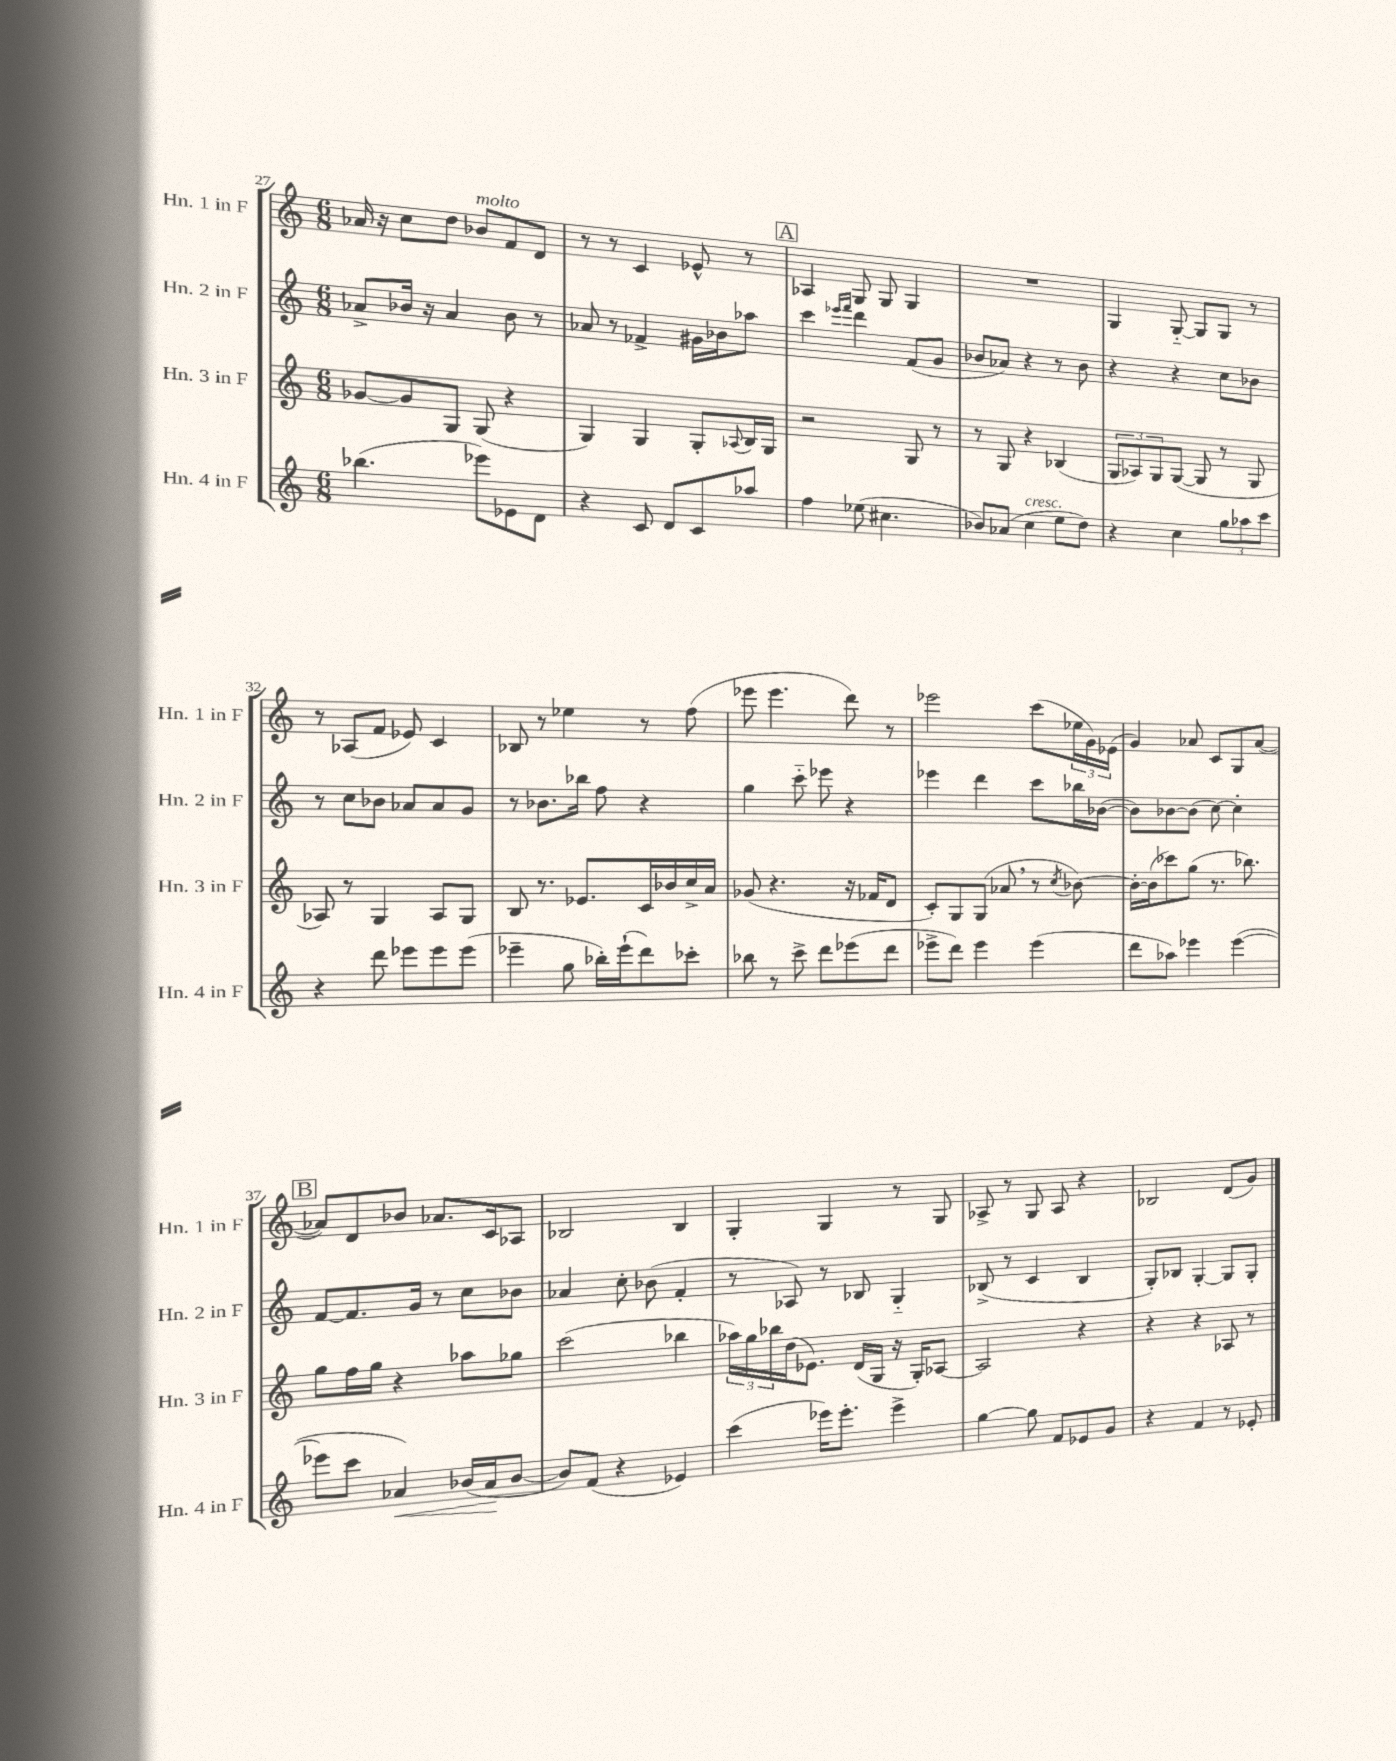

**kern	**dynam	**kern	**kern	**kern
*part4	*part4	*part3	*part2	*part1
*staff4	*staff4	*staff3	*staff2	*staff1
*I"Hn. 4 in F	*	*I"Hn. 3 in F	*I"Hn. 2 in F	*I"Hn. 1 in F
*I'Hn. 4 in F	*	*I'Hn. 3 in F	*I'Hn. 2 in F	*I'Hn. 1 in F
*clefG2	*	*clefG2	*clefG2	*clefG2
*k[]	*	*k[]	*k[]	*k[]
*M6/8	*	*M6/8	*M6/8	*M6/8
=27	=27	=27	=27	=27
(4.bb-X\	.	[8g-X/L	8a-X^/L	16a-X/
.	.	.	.	16r
.	.	8g-/]	16b-X/Jk	8cc\L
.	.	.	16r	.
.	.	8G/J	4a-/	8dd\J
!	!	!	!	!LO:TX:a:i:t=molto
8eee-X\L)	.	(8G/	.	8b-X/L
8e-X\	.	4r	8b-\	8f/
8d\J	.	.	8r	8d/J
=28	=28	=28	=28	=28
4r	.	4G/)	8a-X/	8r
.	.	.	8r	8r
8c/	.	4G/	4f-X^/	4c/
8d/L	.	.	.	.
8c/	.	8G'/L	16g#X\LL	8e-X^^/
.	.	.	16b-X\J	.
.	.	8qqA-X/	.	.
8aa-X/J	.	16B/L	8aa-X\J	8r
.	.	16G/JJ	.	.
!!LO:REH:place=s1:t=A
=29	=29	=29	=29	=29
4ff\	.	2r	4ccc\	4A-X/
.	.	.	16qqeee-X/LL	.
.	.	.	16qqfff/JJ	.
(8ee-X\	.	.	4ddd\	8G/
4.cc#X\	.	.	.	8G/
.	.	8G/	(8f/L	4G/
.	.	8r	8g/J	.
=30	=30	=30	=30	=30
8b-X/L)	.	8r	8b-X/L	2.r
(8a-X/J	.	8G/	8a-X/J)	.
!LO:TX:a:i:t=cresc.	!	!	!	!
4cc\	.	4r	4r	.
8ee\L	.	(4B-X/	8r	.
8dd\J)	.	.	8b-\	.
=31	=31	=31	=31	=31
4r	.	12G/L	4r	4G/
.	.	12A-X/)	.	.
.	.	12G/	.	.
4cc\	.	([8G/J	4r	[8G/
.	.	8G/]	.	8G/L]
12gg\L	.	8r	8cc\L	8G/J
12aa-X\	.	.	.	.
.	.	8G/	8b-X\J	8r
12ccc\J	.	.	.	.
!!LO:LB:g=z
=32	=32	=32	=32	=32
4r	.	8A-X/)	8r	8r
.	.	8r	8cc\L	(8A-X/L
8ddd\	.	4G/	8b-X\J	8f/J
8eee-X\L	.	.	8a-X/L	8e-X/)
8eee-\	.	8A-/L	8a-/	4c/
(8eee-\J	.	8G/J	8g/J	.
=33	=33	=33	=33	=33
4eee-X~\	.	8B/	8r	8B-X/
.	.	8.r	8.b-X\L	8r
8gg\	.	.	.	4ee-X\
.	.	8.e-X/L	16bb-X\Jk	.
16bb-X'\LL)	.	.	8ff\	.
(16eee-`\J	.	.	.	.
8ddd\)	.	16c/L	4r	8r
.	.	16b-X/	.	.
8ccc-X'\J	.	16cc^/	.	(8ff\
.	.	16a/JJ	.	.
=34	=34	=34	=34	=34
8bb-X\	.	(8g-X/	4gg\	8eee-X\
8r	.	4.r	.	4.eee-\
8ccc^\	.	.	8ccc\	.
8ddd\L	.	.	8eee-X\	.
(8eee-X\	.	16r	4r	8ddd\)
.	.	16f-X/KL	.	.
8ddd\J	.	8d/J	.	8r
=35	=35	=35	=35	=35
8eee-X^\L	.	8c'/L)	4eee-X\	2eee-X\
8ddd\J)	.	8G/	.	.
4eee-\	.	(8G/J	4ddd\	.
.	.	8a-X,/	.	.
(4eee-\	.	8r	8ccc\L	(8ccc\L
.	.	8qcc/	.	.
.	.	[8b-X\)	16bb-X\L	24ee-X\L
.	.	.	.	24g\)
.	.	.	([16b-X\JJ	.
.	.	.	.	(24e-X\JJ
=36	=36	=36	=36	=36
8ddd\L	.	16b-'\LL_	8b-\L])	4g/)
.	.	(16b-\J]	.	.
8aa-X\J)	.	8ccc-X\)	[8b-X\	.
4eee-X\	.	(8gg\J	(8b-\J]	8a-X/
.	.	8.r	[8cc\)	8c/L
([4eee-\	.	.	4cc'\]	8G/
.	.	8.bb-X\)	.	.
.	.	.	.	([8a-/J
!!LO:LB:g=z
!!LO:REH:place=s1:t=B
=37	=37	=37	=37	=37
8eee-X\L]	.	8gg\L	[8f/L	8a-X/L])
8ccc\J	.	16ff\L	8.f/]	8d/
.	.	16gg\JJ	.	.
!	!LO:HP:b	!	!	!
4a-X/)	<	4r	.	8b-X/J
.	.	.	16g/Jk	.
.	.	.	8r	8.a-X/L
(16b-X/LL	.	8aa-X\L	8cc\L	.
16a-/J	.	.	.	16c/k
[8b-/J	[	8gg-X\J	8b-X\J	8A-X/J
=38	=38	=38	=38	=38
8b-/L])	.	(2ccc\	4a-X/	2B-X/
(8f/J	.	.	.	.
4r	.	.	8cc'\	.
.	.	.	(8b-X\	.
4e-X/)	.	4bb-X\	4f'/	4B-/
=39	=39	=39	=39	=39
(4ccc\	.	24aa-X\LL)	8r	4G'/
.	.	24gg\	.	.
.	.	24bb-X\	.	.
.	.	(16dd\J	8A-X/)	.
.	.	8.e-X\J)	.	.
16eee-X\KL)	.	.	8r	4G/
8.eee-'\J	.	.	.	.
.	.	(16d/LL	8B-X/	.
.	.	16G/JJ	.	.
4eee-^\	.	16r	4G/	8r
.	.	16G'/KL)	.	.
.	.	[8A-X/J	.	8G/
=40	=40	=40	=40	=40
[4gg\	.	2A-/]	(8B-X^/	8A-X^/
.	.	.	8r	8r
8gg\]	.	.	4c/	8G/
8f/L	.	.	.	8A-/
8e-X/	.	4r	4B-/	4r
8g/J	.	.	.	.
=41	=41	=41	=41	=41
4r	.	4r	8G'/L)	2B-X/
.	.	.	8B-X/J	.
4f/	.	4r	[4G'/	.
8r	.	8A-X/	8G/L]	(8d/L
8e-X'/	.	8r	8G'/J	8g/J)
==	==	==	==	==
*-	*-	*-	*-	*-
